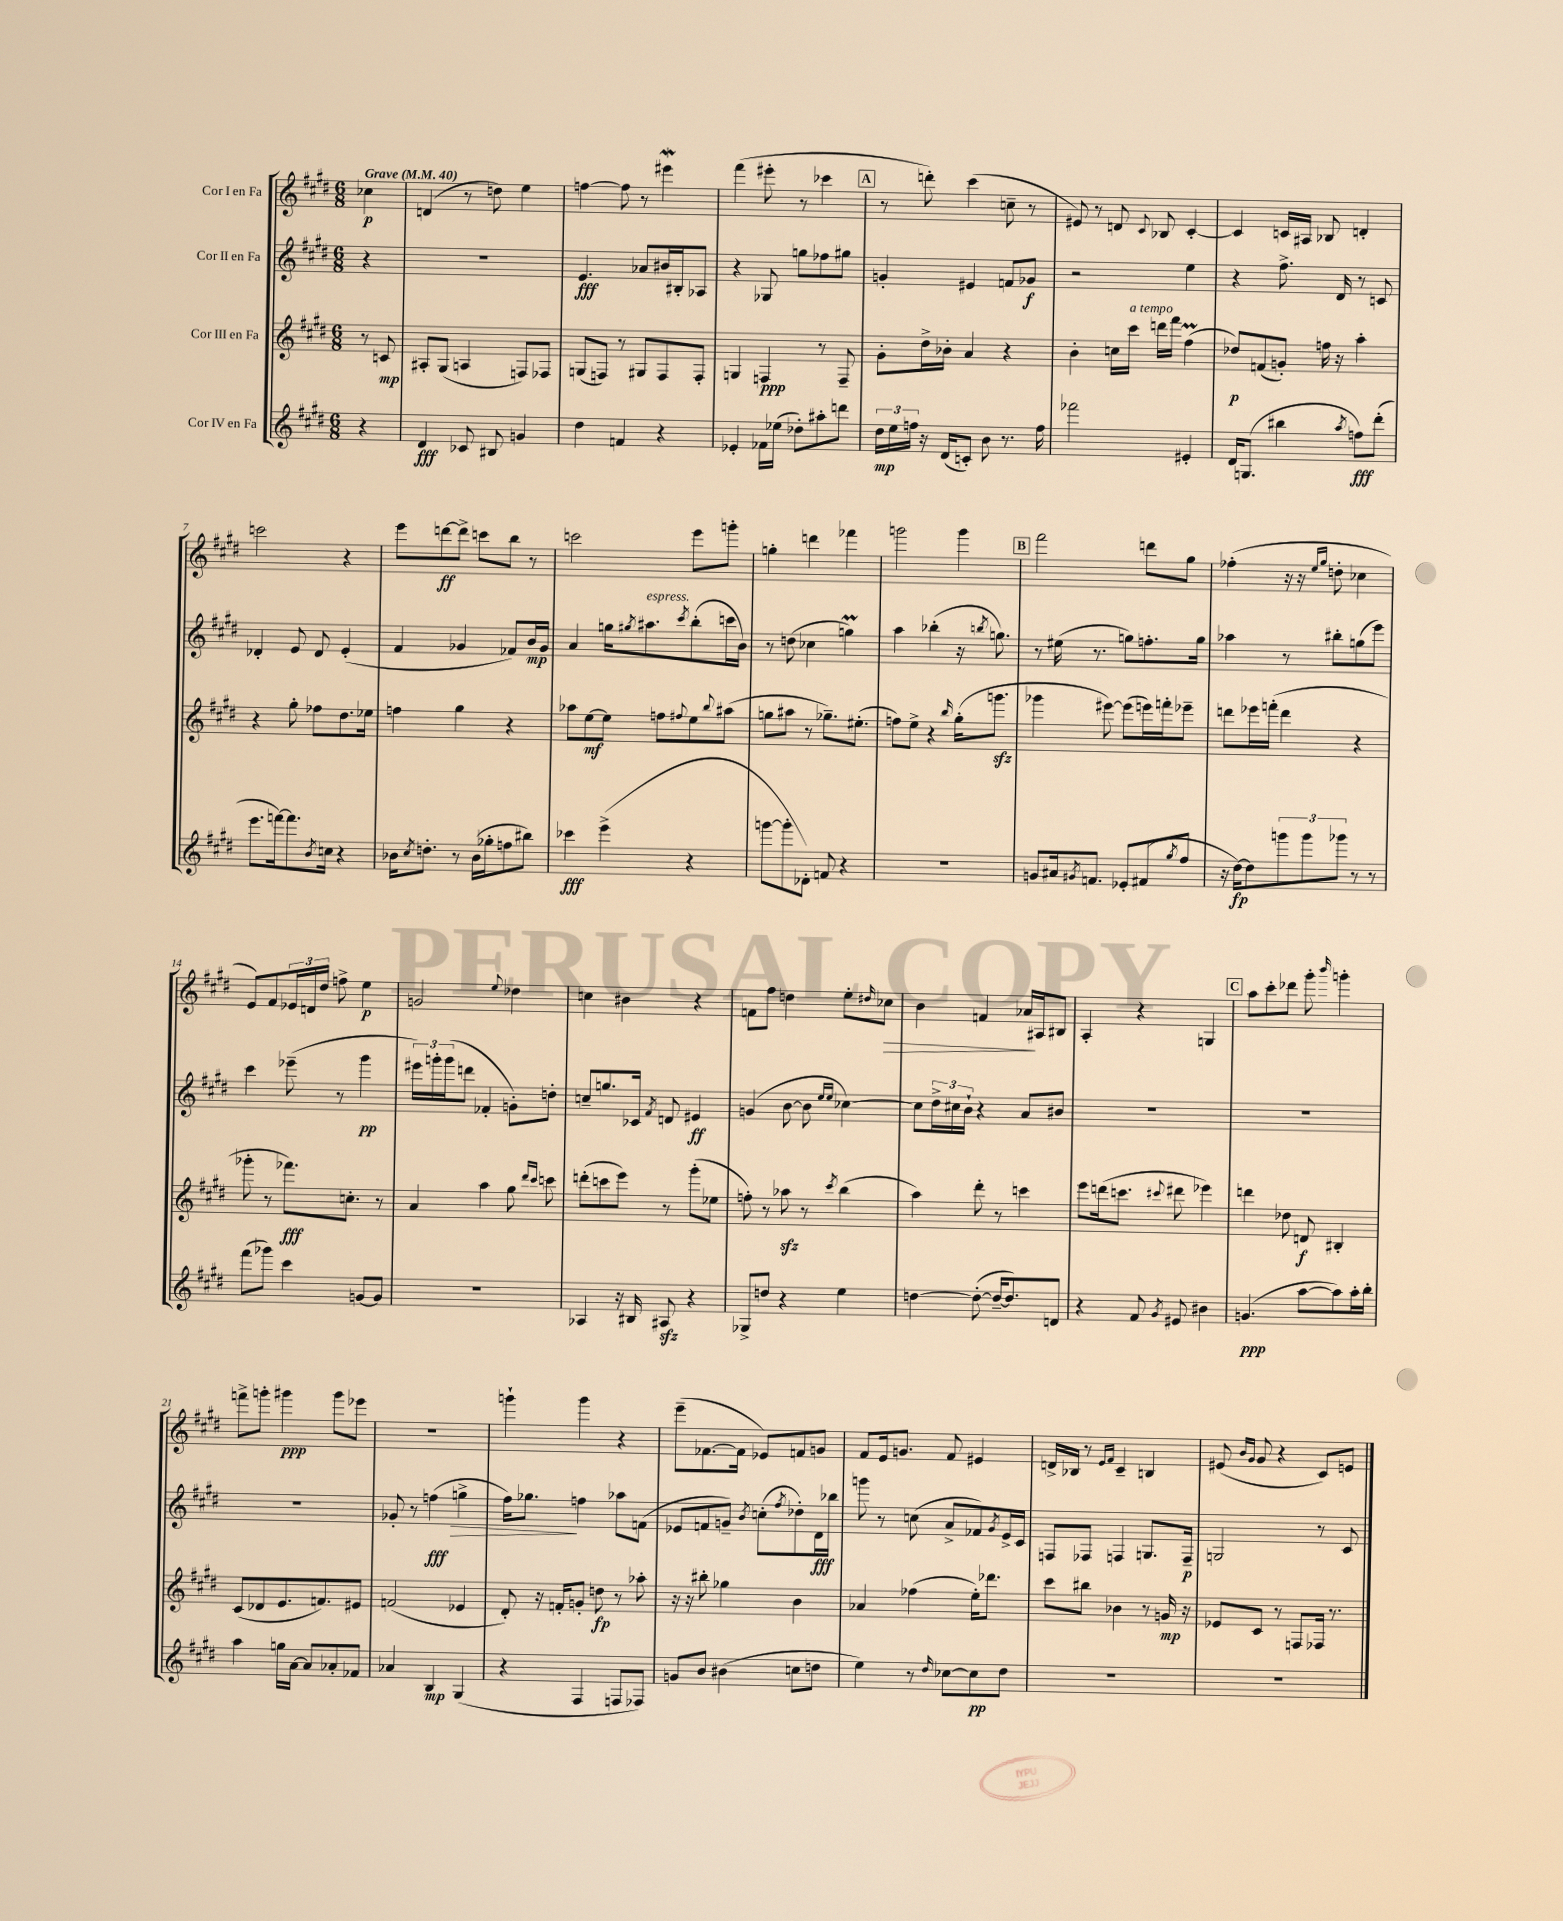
<<
\new StaffGroup <<
\new Staff = "s0" \with { instrumentName = "Cor I en Fa" } {
    \clef treble \key e \major \numericTimeSignature \time 6/8 \partial 4 \tempo "Grave" 4 = 40
    ces''4\p |
    d'4( r8 d''8) e''4 |
    f''4~ f''8 r8 eis'''4\mordent |
    fis'''4( eis'''8-. r8 ces'''4 |
    \mark \markup { \box "A" } r8 d'''8-.) cis'''4( c''8-- r8 |
    eis'8) r8 d'8 \appoggiatura { cis'8 } bes8 cis'4~-. |
    cis'4 c'16 ais16 bes8 d'4-. |
    c'''2 r4 |
    e'''8 d'''8~\ff d'''8-> c'''8 b''8 r8 |
    c'''2 e'''8 g'''8-. |
    g''4-. d'''4 fes'''4 |
    g'''2 g'''4 |
    \mark \markup { \box "B" } fis'''2 d'''8 gis''8 |
    fes''4-.( r16 r16 \grace { e''16 gis''16 } d''8-. ces''4 |
    e'8) fis'8 \tuplet 3/2 { ees'16 d'16 dis''16 } f''8-> e''4\p |
    g'2 \appoggiatura { e''8 } des''4 |
    c''4 bis'4 r4 |
    f'8 fis''8 d''4 e''8-. \grace { dis''16 } ces''8\> |
    b'4 f'4 aes'16\! ais16 bis8 |
    a4-. r4 g4 |
    \mark \markup { \box "C" } a''8 cis'''8-. des'''8 gis'''8-. \grace { b'''16 } g'''4-. |
    f'''8-> g'''8-. gis'''4\ppp gis'''8 ees'''8 |
    R2. |
    g'''4-! g'''4 r4 |
    e'''8--( fes'8.~ fes'16 ees'8) f'8 g'8 |
    fis'8 e'16 g'8. fis'8 eis'4 |
    d'16-> bes16 r8 \grace { e'16 fis'16 } cis'4-- b4 |
    eis'8( \grace { b'16 gis'16 } gis'8 r4 cis'8) e'8 \bar "|." |
}
\new Staff = "s1" \with { instrumentName = "Cor II en Fa" } {
    \clef treble \key e \major \numericTimeSignature \time 6/8 \partial 4
    r4 |
    R2. |
    e'4.\fff aes'8 bis'16 bis16-. aes8 |
    r4 ges8 g''8 fes''8 gis''8 |
    \mark \markup { \box "A" } g'4-. eis'4 f'8 ges'8\f |
    r2 e''4 |
    r4 fis''8.-> dis'16 r8 c'8 |
    des'4-. e'8 des'8 e'4-.( |
    fis'4 ges'4 fes'8) b'16\mp ges'16 |
    a'4 g''16 \acciaccatura { gis''8 } ais''8.^\markup { \italic "espress." } \acciaccatura { cis'''8 } b''8-.( c'''16 b'16) |
    r8 d''8( ces''4 g''4\prall) |
    a''4 bes''4-.( r16 \acciaccatura { b''8 } g''8.) |
    \mark \markup { \box "B" } r8 eis''16( r8. g''8) f''8.-. g''16 |
    aes''4 r8 bis''8-. g''8( e'''8) |
    cis'''4 ees'''8--( r8 gis'''4\pp |
    \tuplet 3/2 { eis'''16) g'''16-. g'''16( } d'''8 fes'4-. g'8-.) d''8-. |
    c''8-- g''8. ces'16 \acciaccatura { fis'8 } d'8 eis'4\ff |
    g'4( b'8~ b'8 \grace { e''16 e''16 } ces''4~) |
    ces''8 \tuplet 3/2 { dis''16-> cis''16 b'16-! } r4 a'8 bis'8 |
    R2. |
    \mark \markup { \box "C" } R2. |
    R2. |
    ges'8-. r8 f''4\fff\>( g''4-> |
    fis''16) ges''8.\! f''4 aes''8 f'8( |
    ees'8 f'8 g'8--) \acciaccatura { b'8 } c''8-.( \acciaccatura { fis''8 } des''8-.) dis'16\fff bes''16 |
    g'''8 r8 c''8( a'8-> fes'8) \acciaccatura { gis'8 } e'16-> cis'16 |
    f8 fes8 f4 g8. f16--\p |
    g2 r8 cis'8 \bar "|." |
}
\new Staff = "s2" \with { instrumentName = "Cor III en Fa" } {
    \clef treble \key e \major \numericTimeSignature \time 6/8 \partial 4
    r8 c'8\mp |
    ais8-. gis8( a4 f8) fes8 |
    g8( f8) r8 gis8 f8 f8-. |
    g4 f4\ppp r8 f8-- |
    \mark \markup { \box "A" } gis'8-. dis''16-> bes'16-. a'4 r4 |
    b'4-. c''16 cis'''16^\markup { \italic "a tempo" } d'''16 fis'''16 fis''4\prall( |
    des''8\p) f'8( g'8-.) f''16 r16 a''4-. |
    r4 gis''8-. fes''8 dis''8. ees''16 |
    f''4 gis''4 r4 |
    aes''8 e''8~\mf e''8 f''8 \appoggiatura { fis''8 } e''8 \appoggiatura { b''8 } ais''8( |
    g''8 ais''8 r8 ges''8.--) eis''8.-.( |
    f''8) e''8-> r4 \grace { b''16 } gis''16-.( g'''8.\sfz |
    \mark \markup { \box "B" } ges'''4 eis'''8~) eis'''8( e'''16) f'''16-. ees'''8-- |
    d'''8 ees'''16 f'''16-.( d'''4 r4 |
    ges'''8-. r8 fes'''8.\fff) c''8.-. r8 |
    a'4 a''4 gis''8 \grace { dis'''16 cis'''16 } c'''8 |
    d'''8-.( c'''8 e'''8) r8 gis'''8-.( ees''8 |
    f''8-.) r8 aes''8\sfz r8 \acciaccatura { cis'''8 } b''4( |
    a''4) dis'''8-. r8 c'''4 |
    e'''8 d'''16( c'''8. \appoggiatura { cis'''8 } dis'''8 ees'''4) |
    \mark \markup { \box "C" } d'''4 des''8 d'8\f bis4-. |
    cis'8( des'8 e'8. f'8.) eis'8 |
    f'2( ees'4 |
    dis'8-.) r16 f'16-. g'8-. d''8\fp r8 aes''8-. |
    r16 r16 bis''8-. ges''4 b'4 |
    aes'4 fes''4( e''16-.) des'''8. |
    cis'''8 bis''8 bes'4 r8 g'16\mp r16 |
    ees'8 cis'8 r8 f8 fes16 r8. \bar "|." |
}
\new Staff = "s3" \with { instrumentName = "Cor IV en Fa" } {
    \clef treble \key e \major \numericTimeSignature \time 6/8 \partial 4
    r4 |
    dis'4\fff ces'8 bis8 g'4 |
    dis''4 f'4 r4 |
    ees'4-. fes'16 ees''16( des''8-.) ais''8-. d'''8 |
    \mark \markup { \box "A" } \tuplet 3/2 { dis''16\mp e''16 f''16 } r16 dis'16( c'8-.) b'8 r8. f''16 |
    fes'''2 eis'4-. |
    dis'16 g8.( bis''4 \acciaccatura { a''8 } f''8\fff) dis'''8-.( |
    e'''8. f'''16~) f'''8. \acciaccatura { b'8 } c''16 r4 |
    bes'16 \acciaccatura { cis''8 } d''8.-. r8 bes'16( ges''16-. f''8 bis''8) |
    ces'''4\fff e'''4->( r4 |
    g'''8~ g'''8-. des'8-.) f'8 r4 |
    R2. |
    \mark \markup { \box "B" } g'8 ais'16 \acciaccatura { gis'8 } f'8. ees'8-. fis'8( \acciaccatura { gis''8 } fis''8 |
    r16 dis''16~\fp) dis''8 \tuplet 3/2 { g'''8 g'''8 ges'''8 } r8 r8 |
    fis'''8( ges'''8) cis'''4 g'8~ g'8 |
    R2. |
    aes4 r16 bis16 ais8\sfz r4 |
    ges8-> d''8 r4 e''4 |
    d''4~ d''8~-.( d''16~-- d''8.) d'8 |
    r4 fis'8 \acciaccatura { gis'8 } eis'8 bis'4 |
    \mark \markup { \box "C" } g'4.\ppp( a''8~ a''8) a''16-. b''16-. |
    a''4 g''16 a'16~ a'8 aes'8-. fes'8 |
    aes'4 b4\mp gis4( |
    r4 fis4 f8 fes8) |
    g'8 b'8 bis'4( c''8 d''8 |
    e''4) r8 \grace { dis''16 } ces''8~ ces''8\pp dis''8 |
    R2. |
    R2. \bar "|." |
}
>>
>>
